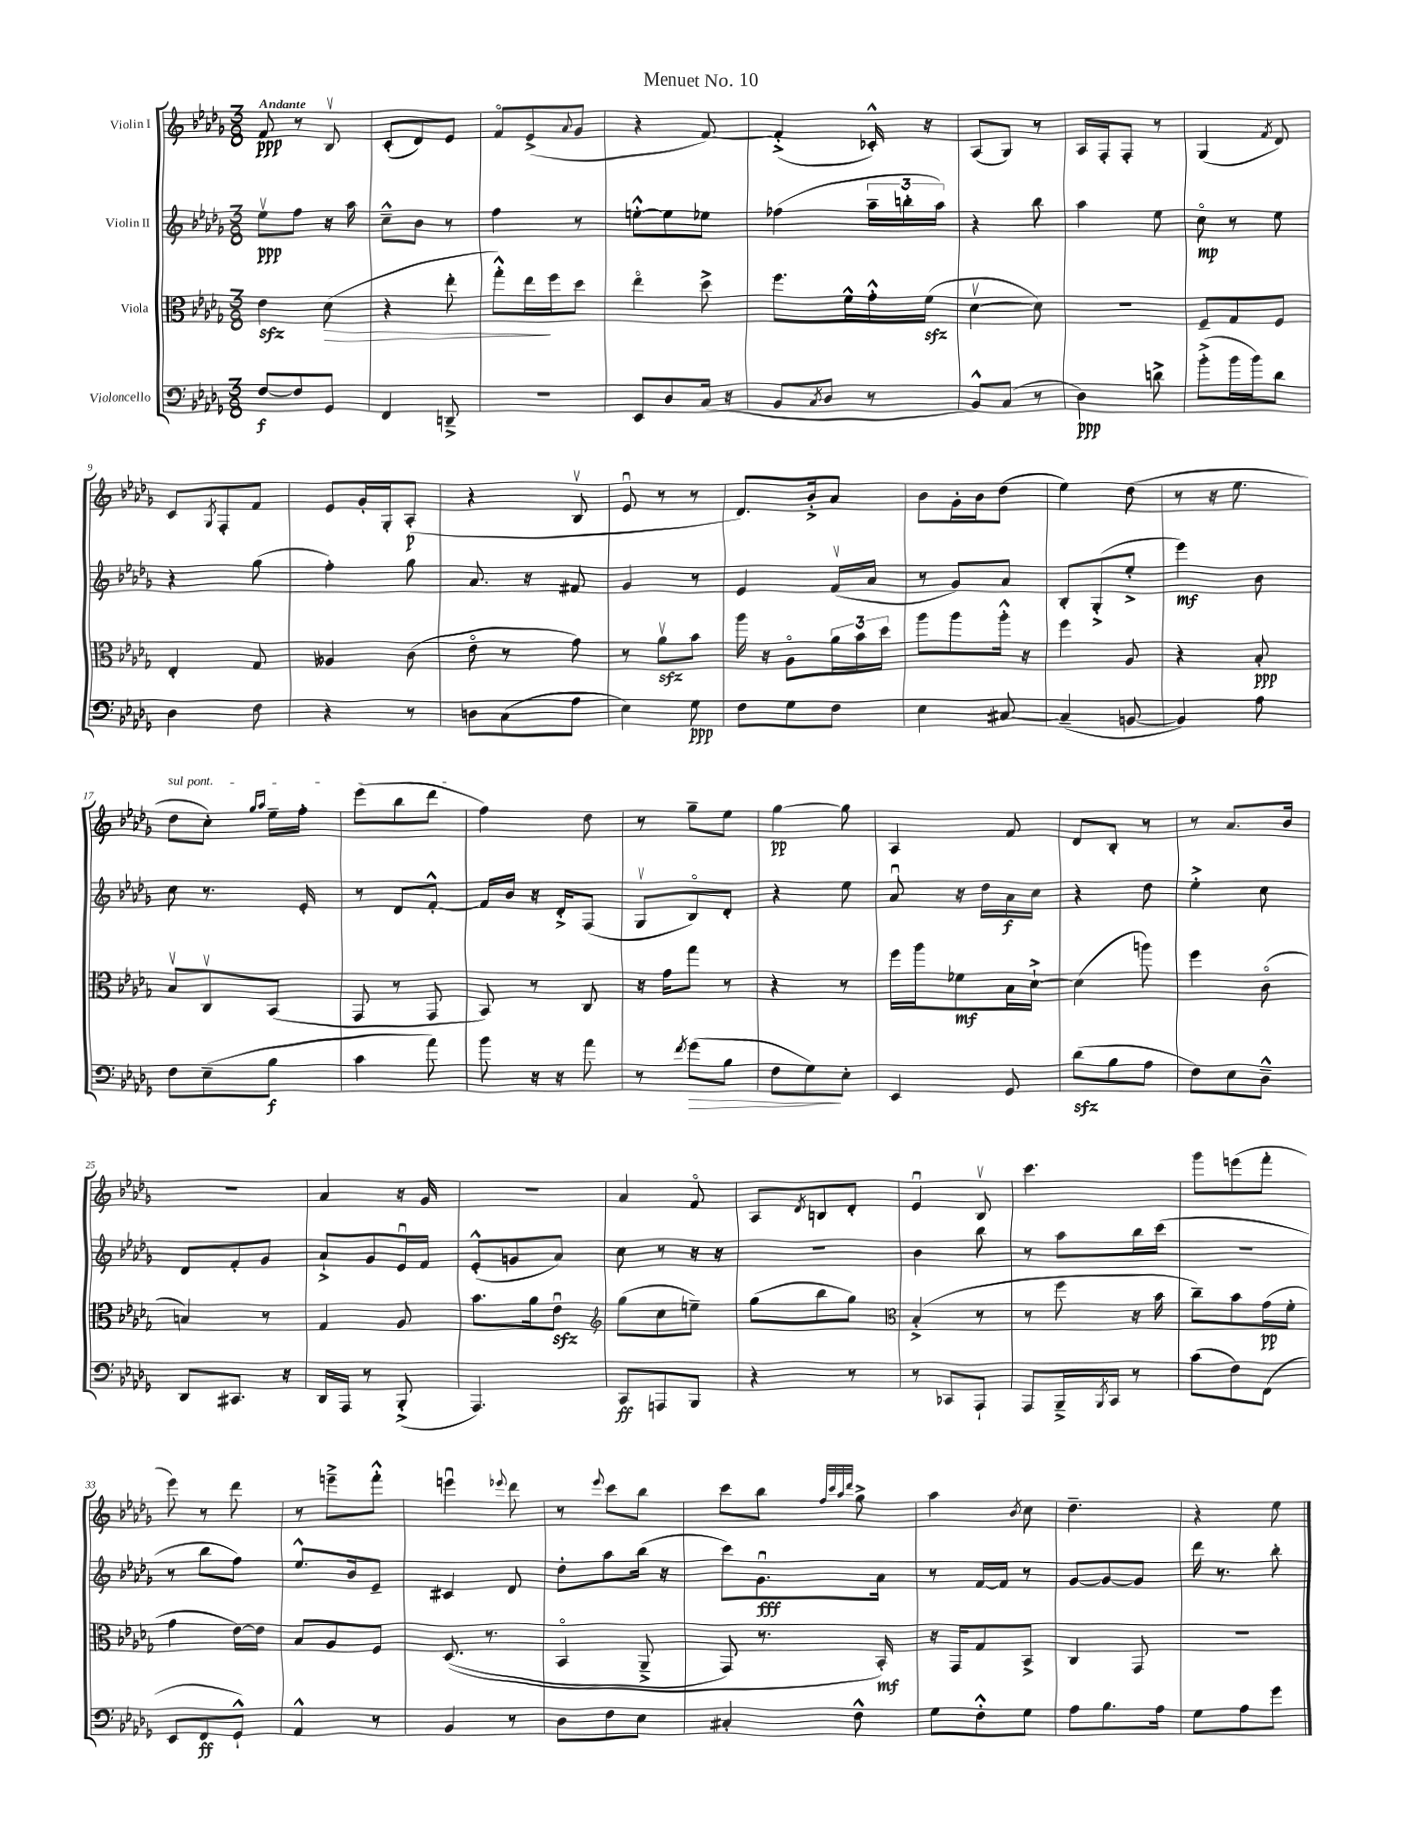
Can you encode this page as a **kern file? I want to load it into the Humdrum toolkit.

**kern	**kern	**kern	**kern
*staff4	*staff3	*staff2	*staff1
*clefF4	*clefC3	*clefG2	*clefG2
*k[b-e-a-d-g-]	*k[b-e-a-d-g-]	*k[b-e-a-d-g-]	*k[b-e-a-d-g-]
*M3/8	*M3/8	*M3/8	*M3/8
[8F/L	4e-\	8ee-v\L	8f/
8F/]	.	8ff\J	8r
8GG-/J	(8d-\	16r	8B-v/
.	.	16aa-\	.
=	=	=	=
4FF/	4r	8cc~^^\L	(8c'/L
.	.	8b-\J	8d-/)
8DD~^/	8ee-'\	8r	8e-/J
=	=	=	=
4.r	8gg-'^^\L)	4ff\	8fo/L
.	16ee-\L	.	(8e-^/
.	16ff\J	.	.
.	.	.	8qqa-/
.	8dd-\J	8r	8g-/J
=	=	=	=
8EE-/L	4ee-o\	[8ee'^^\L	4r
8D-/	.	8ee\]	.
(16C/Jk	8dd-^\	8ee-\J	[8f/)
16r	.	.	.
=	=	=	=
8BB-/L	8.ff\L	(4ff-\	(4f'^/]
8qC/	.	.	.
8D-/J	.	.	.
.	16f^^\L	.	.
8r	16g-'^^\	24aa-~\LL	16c-'^^/)
.	.	24bb'\	.
.	(16f\JJ	.	16r
.	.	24aa-\JJ)	.
=	=	=	=
8BB-^^/L)	[4d-v\	4r	(8A-/L
(8C/J	.	.	8G-/J)
8r	8d-\])	8bb-\	8r
=	=	=	=
4D-\)	4.r	4aa-\	16A-/LL
.	.	.	16F'/J
.	.	.	8F'/J
8d^\	.	8ee-\	8r
=	=	=	=
(8b-'^\L	8F~/L	8cco\	(4G-/
16b-\L	8G-/	8r	.
16b-\J)	.	.	.
.	.	.	8qf/
8d-\J	8F/J	8ee-\	8d-/)
=	=	=	=
4D-\	4E-'/	4r	8c/L
.	.	.	8qG-/
.	.	.	8F'/
8F\	8G-/	(8gg-\	8f/J
=	=	=	=
4r	4A--/	4ff'\)	8e-/L
.	.	.	16g-'/L
.	.	.	16G-'/J
8r	(8c\	8gg-\	(8A-'/J
=	=	=	=
8D\L	8e-o\	8.a-/	4r
(8C\	8r	.	.
.	.	16r	.
8A-\J	8g-\)	8f#/	8B-v/
=	=	=	=
4E-\)	8r	4g-/	8e-u/
.	8a-v\L	.	8r
8G-\	8b-\J	8r	8r
=	=	=	=
8F\L	16aa-\	4e-/	8.d-/L)
.	16r	.	.
8G-\	8A-o\L	.	.
.	.	.	16b-'^/k
8F\J	24a-\L	(16fv/LL	8a-/J
.	24b-\	.	.
.	.	16a-/JJ	.
.	24dd-\JJ	.	.
=	=	=	=
4E-\	8aa-\L	8r	8b-\L
.	8aa-\	8g-/L)	16g-'\L
.	.	.	16b-\J
[8C#/	16aa-'^^\Jk	8a-/J	(8dd-\J
.	16r	.	.
=	=	=	=
(4C#~/]	4ff\	8B-'/L	4ee-\)
.	.	(8G-'^/	.
[8BB/	8A-/	8ee-'^/J	(8dd-\
=	=	=	=
4BB/])	4r	4eee-\)	8r
.	.	.	16r
.	.	.	8.ee-\
8A-\	8B-'/	8b-\	.
=	=	=	=
8F\L	8B-v/L	8cc\	8dd-\L
(8E-~\	8Cv/	8.r	8cc'\J)
.	.	.	16qqgg-/LL
.	.	.	16qqaa-/JJ
8B-\J	(8BB-/J	.	16ee-~\LL
.	.	16e-'/	16ff'\JJ
=	=	=	=
4c\	8GG-/	8r	(8eee-\L
.	8r	8d-/L	8bb-\
8a-\)	8GG-/	[8f'^^/J	8ddd-\J
=	=	=	=
8b-\	8BB-/)	16f/]LL	4ff\)
.	.	16b-/JJ	.
16r	8r	16r	.
16r	.	16d-'^/LK	.
8a-\	8C/	(8F/J	8dd-\
=	=	=	=
8r	16r	8G-v/L	8r
.	16g-\LK	.	.
8qf/	.	.	.
(8g-\L	8gg-\J	8B-o/)	8gg-~\L
8B-\J	8r	8d-'/J	8ee-\J
=	=	=	=
8F\L	4r	4r	[4gg-\
8G-\)	.	.	.
8E-'\J	8r	8ee-\	8gg-\]
=	=	=	=
4EE-/	16ff\LL	8a-u/	4A-/
.	16aa-\J	.	.
.	8f-\	16r	.
.	.	16dd-\LL	.
8GG-/	16B-\L	16a-\	8f/
.	[16d-`^\JJ	16cc\JJ	.
=	=	=	=
(8d-\L	(4d-\]	4r	8d-/L
8B-\	.	.	8B-'/J
8A-\J	8aa\)	8dd-\	8r
=	=	=	=
8F\L)	4ff\	4ee-'^\	8r
8E-\	.	.	8.a-/L
8D-~^^\J	(8co\	8cc\	.
.	.	.	16b-/Jk
=	=	=	=
8DD-/L	4B/)	8d-/L	4.r
8.CC#/J	.	8f'/	.
.	8r	8g-/J	.
16r	.	.	.
=	=	=	=
16DD-/LL	4G-/	8a-`^/L	4a-/
16AAA-/JJ	.	.	.
8r	.	8g-/	.
(8BBB-'^/	8A-/	16e-u/L	16r
.	.	16f/JJ	16g-/
=	=	=	=
4.AAA-/)	8.b-\L	(8e-'^^/L	4.r
.	.	8g/	.
.	16a-\k	.	.
.	8e-u\J	8a-/J)	.
=	=	=	=
*	*clefG2	*	*
8CC/L	(8gg-\L	8cc\	4a-/
8AAA/	8cc\	8r	.
8BBB-/J	8ee~\J)	16r	8fo/
.	.	16r	.
=	=	=	=
4r	(8gg-\L	4.r	8A-/L
.	.	.	8qd-/
.	8bb-\	.	8B/
8r	8gg-\J)	.	8d-'/J
=	=	=	=
*	*clefC3	*	*
8r	(4B-'^/	4b-\	4e-u/
8CC-/L	.	.	.
8AAA-`/J	8r	8bb-\	8B-v/
=	=	=	=
8AAA-/L	8r	8r	4.ccc\
16BBB-~^/L	8ff\	8aa-\L	.
8qBBB-/	.	.	.
16CC/JJ	.	.	.
8r	16r	16bb-\L	.
.	16b-\	(16ccc\JJ	.
=	=	=	=
(8c\L	8cc~\L)	4.r	8ggg-\L
8F\)	8b-\	.	(8eee\
(8FF\J	(16g-\L	.	8fff'\J
.	16f'\JJ	.	.
=	=	=	=
8EE-/L	4g-\	8r	8eee-\)
8FF/	.	8bb-\L	8r
8GG-`^^/J)	[16e-\LL)	8ff\J)	8ddd-\
.	16e-\]JJ	.	.
=	=	=	=
4AA-^^/	8B-/L	8.ee-^^/L	8r
.	8A-/	.	8eee~^\L
.	.	16b-/k	.
8r	8F/J	8e-~/J	8fff'^^\J
=	=	=	=
4BB-/	&((8.D-/	4c#/	4eeeu\
.	8.r	.	.
.	.	.	8qqeee-/
8r	.	8d-/	8ddd-\
=	=	=	=
8D-\L	4BB-o/	8dd-'\L	8r
.	.	.	8qqeee-/
8F\	.	8aa-\	8ccc\L
8E-\J	8AA-~^/	(16bb-\Jk	8bb-\J
.	.	16r	.
=	=	=	=
4C#'/	8GG-/)	8ccc\L)	8ccc\L
.	8.r	8.g-u\	8bb-\J
.	.	.	32qqff/LLL
.	.	.	32qqccc/
.	.	.	32qqaa-/
.	.	.	32qqddd-/JJJ
8F^^\	.	.	8gg-^\
.	16BB-'/&)	16a-\Jk	.
=	=	=	=
8G-\L	16r	8r	4aa-\
.	16GG-/LK	.	.
8F'^^\	8G-/	[16f/LL	.
.	.	16f/]JJ	.
.	.	.	8qb-/
8G-\J	8BB-^/J	8r	8cc\
=	=	=	=
8A-\L	4C/	[8g-/L	4.dd-~\
8.B-\	.	8g-/_	.
.	8GG-/	8g-/]J	.
16A-\Jk	.	.	.
=	=	=	=
8G-\L	4.r	16ddd-\	4r
.	.	8.r	.
8A-\	.	.	.
8g-\J	.	8bb-'\	8ee-\
==	==	==	==
*-	*-	*-	*-
